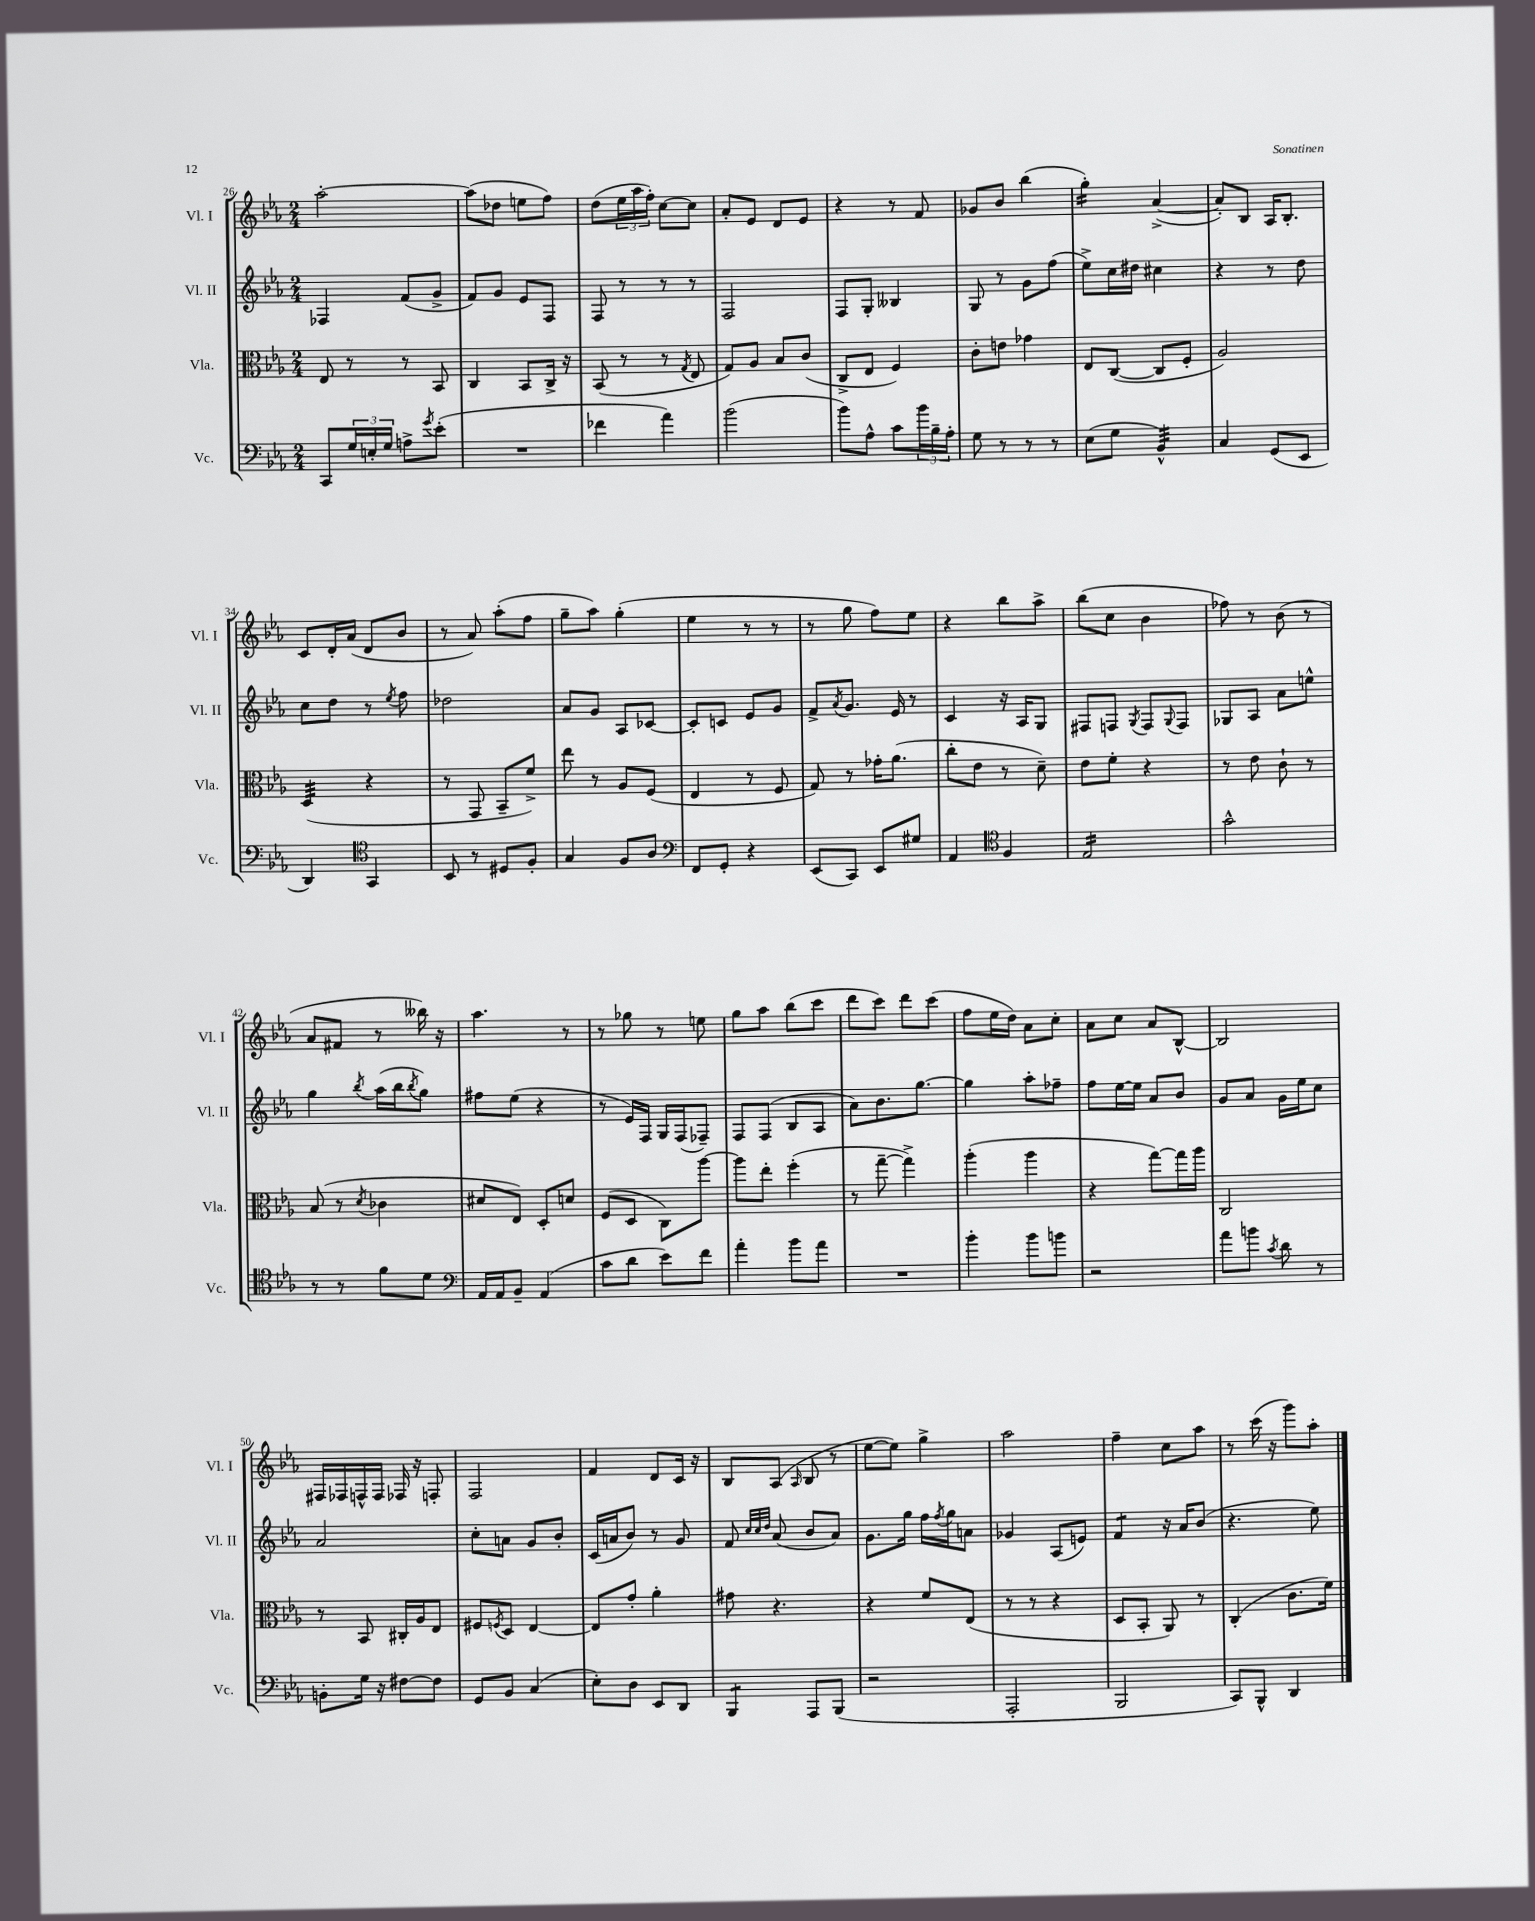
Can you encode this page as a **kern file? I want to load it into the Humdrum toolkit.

**kern	**kern	**kern	**kern
*staff4	*staff3	*staff2	*staff1
*clefF4	*clefC3	*clefG2	*clefG2
*k[b-e-a-]	*k[b-e-a-]	*k[b-e-a-]	*k[b-e-a-]
*M2/4	*M2/4	*M2/4	*M2/4
8CC	8E-	4F-	[2aa-'
24G	8r	.	.
24E'	.	.	.
24G	.	.	.
8A^	8r	(8f	.
8qg	.	.	.
(8e-'	8BB-	8g^	.
=	=	=	=
2r	4C	8f)	(8aa-]
.	.	8g	8dd-
.	8BB-	8e-	8ee
.	16C^	8F	8ff)
.	16r	.	.
=	=	=	=
4f-	(8BB-	8F	(8dd
.	8r	8r	24ee-
.	.	.	24aa-
.	.	.	24ff')
4a-)	8r	8r	[8cc
.	8qG	.	.
.	8E-	8r	8cc]
=	=	=	=
(2b-	8G)	2F	8a-'
.	8A-	.	8e-
.	8B-	.	8d
.	(8c	.	8e-
=	=	=	=
8b-)	8C^	8F	4r
8A-^^	8E-	8G'	.
8c	4F)	4B--	8r
24b-	.	.	8f
24B-~	.	.	.
24A-'	.	.	.
=	=	=	=
8G	8c'	8G	8g-
8r	8e	8r	8b-
8r	4g-	8g	(4bb-
8r	.	(8ff	.
=	=	=	=
(8E-	8E-	8ee-^)	4gg')
8G	([8C	16cc	.
.	.	16dd#	.
4BB-^^)	8C]	4cc#	([4a-^
.	8F'	.	.
=	=	=	=
4C	2A-)	4r	8a-'])
.	.	.	8B-
(8GG	.	8r	16A-
.	.	.	8.B-'
8EE-	.	8dd	.
=	=	=	=
4DD)	(4D	8cc	8c
.	.	8dd	16d'
.	.	.	(16a-
*clefC4	*	*	*
4GG	4r	8r	8d
.	.	8qee-	.
.	.	8ff	8b-
=	=	=	=
8BB-	8r	2dd-	8r
8r	8GG	.	8a-)
8D#	8BB-~	.	(8aa-'
8F'	8f^)	.	8ff
=	=	=	=
4G	8ee-	8a-	8gg~
.	8r	8g	8aa-)
8F	8A-	8A-	(4gg'
8A-	(8F	[8c-	.
=	=	=	=
*clefF4	*	*	*
8FF	4E-	8c-']	4ee-
8GG'	.	8c	.
4r	8r	8e-	8r
.	8F	8g	8r
=	=	=	=
(8EE-	8G)	8f^	8r
.	.	8qa-	.
8CC)	8r	8.g	8gg
8EE-	16g-'	.	8ff)
.	(8.a-	16e-	.
8G#	.	8r	8ee-
=	=	=	=
4AA-	8cc'	4c	4r
.	8e-	.	.
*clefC4	*	*	*
4F	8r	16r	8bb-
.	.	16A-	.
.	8d~)	8G	8aa-^
=	=	=	=
2E-	8e-	8F#	(8bb-
.	8f'	8F	8cc
.	.	8qG	.
.	4r	8F	4b-
.	.	8qqG	.
.	.	8F	.
=	=	=	=
2g^^	8r	8G-	8ff-)
.	8e-	8A-	8r
.	8c`	8a-	(8b-
.	8r	8ee^^	8r
=	=	=	=
8r	(8B-	4gg	8a-
8r	8r	.	8f#
.	8qd	8qbb-	.
8f	4c-	(16aa-	8r
.	.	16bb-	.
.	.	8qbb-	.
8d	.	8gg)	16bb--)
.	.	.	16r
=	=	=	=
*clefF4	*	*	*
16AA-	8d#	8ff#	4.aa-
16AA-	.	.	.
8BB-~	8E-)	(8ee-	.
(4AA-	8D'	4r	.
.	8d	.	8r
=	=	=	=
8c	(8F	8r	8r
8d	8D	16e-)	8gg-
.	.	16F	.
8e-)	8C)	16G	8r
.	.	(16F	.
8f	[8aa-	8F-~)	8ee
=	=	=	=
4a-'	8aa-]	8F	8gg
.	8ee-'	(8F	8aa-
8b-	(4ff'	8B-	(8bb-
8a-	.	8A-	8ccc
=	=	=	=
2r	8r	8a-)	8ddd
.	[8gg~	8.b-	8ccc)
.	4gg^])	.	8ddd
.	.	[8.gg	.
.	.	.	(8ccc
=	=	=	=
4b-'	(4aa-'	4gg]	8ff
.	.	.	16ee-
.	.	.	16dd)
8b-	4aa-	8aa-'	8a-
8b	.	8ff-~	8cc'
=	=	=	=
2r	4r	8ff	8a-
.	.	[16ee-	8cc
.	.	16ee-]	.
.	[8gg)	8a-	8a-
.	16gg]	8b-	[8B-^^
.	16aa-	.	.
=	=	=	=
8a-	2C	8g	2B-]
8b	.	8a-	.
8qc	.	.	.
8d	.	16g	.
.	.	16ee-	.
8r	.	8cc	.
=	=	=	=
8BB'	8r	2a-	16F#
.	.	.	16F-
16G	8BB-	.	16F^^
16r	.	.	16F
[8F#	16C#'	.	16F-
.	16A-	.	16r
8F#]	8E-	.	8F'
=	=	=	=
8GG	8F#	8cc'	2F
.	8qF	.	.
8BB-	8D	8a	.
(4C	[4E-	8g	.
.	.	8b-'	.
=	=	=	=
8E-')	8E-]	(16c	4f
.	.	16a	.
8D	8g'	8b-)	.
8EE-	4a-'	8r	8d
8DD	.	8g	16c
.	.	.	16r
=	=	=	=
4BBB-	8g#	8f	8B-
.	.	32qqcc	.
.	.	32qqcc	.
.	.	32qqdd	.
.	4.r	(8a-	(8A-
.	.	.	16qqA-
8AAA-	.	8b-	8B-
(8BBB-	.	8a-)	8r
=	=	=	=
2r	4r	8.g	[8ee-
.	.	.	8ee-])
.	.	16gg	.
.	8f	16ff	4gg^
.	.	8qff	.
.	.	16gg	.
.	(8E-	8a	.
=	=	=	=
2AAA-'	8r	4g-	2aa-
.	8r	.	.
.	4r	(8A-	.
.	.	8e)	.
=	=	=	=
2BBB-	8D	4f	4ff~
.	8BB-'	.	.
.	8AA-)	16r	8cc
.	.	16a-	.
.	8r	(8b-	8aa-
=	=	=	=
8CC)	(4C'	4.r	8r
8BBB-^^	.	.	(16ccc
.	.	.	16r
4DD	8.c	.	8ggg)
.	.	8ee-)	8aa-'
.	16f)	.	.
==	==	==	==
*-	*-	*-	*-
